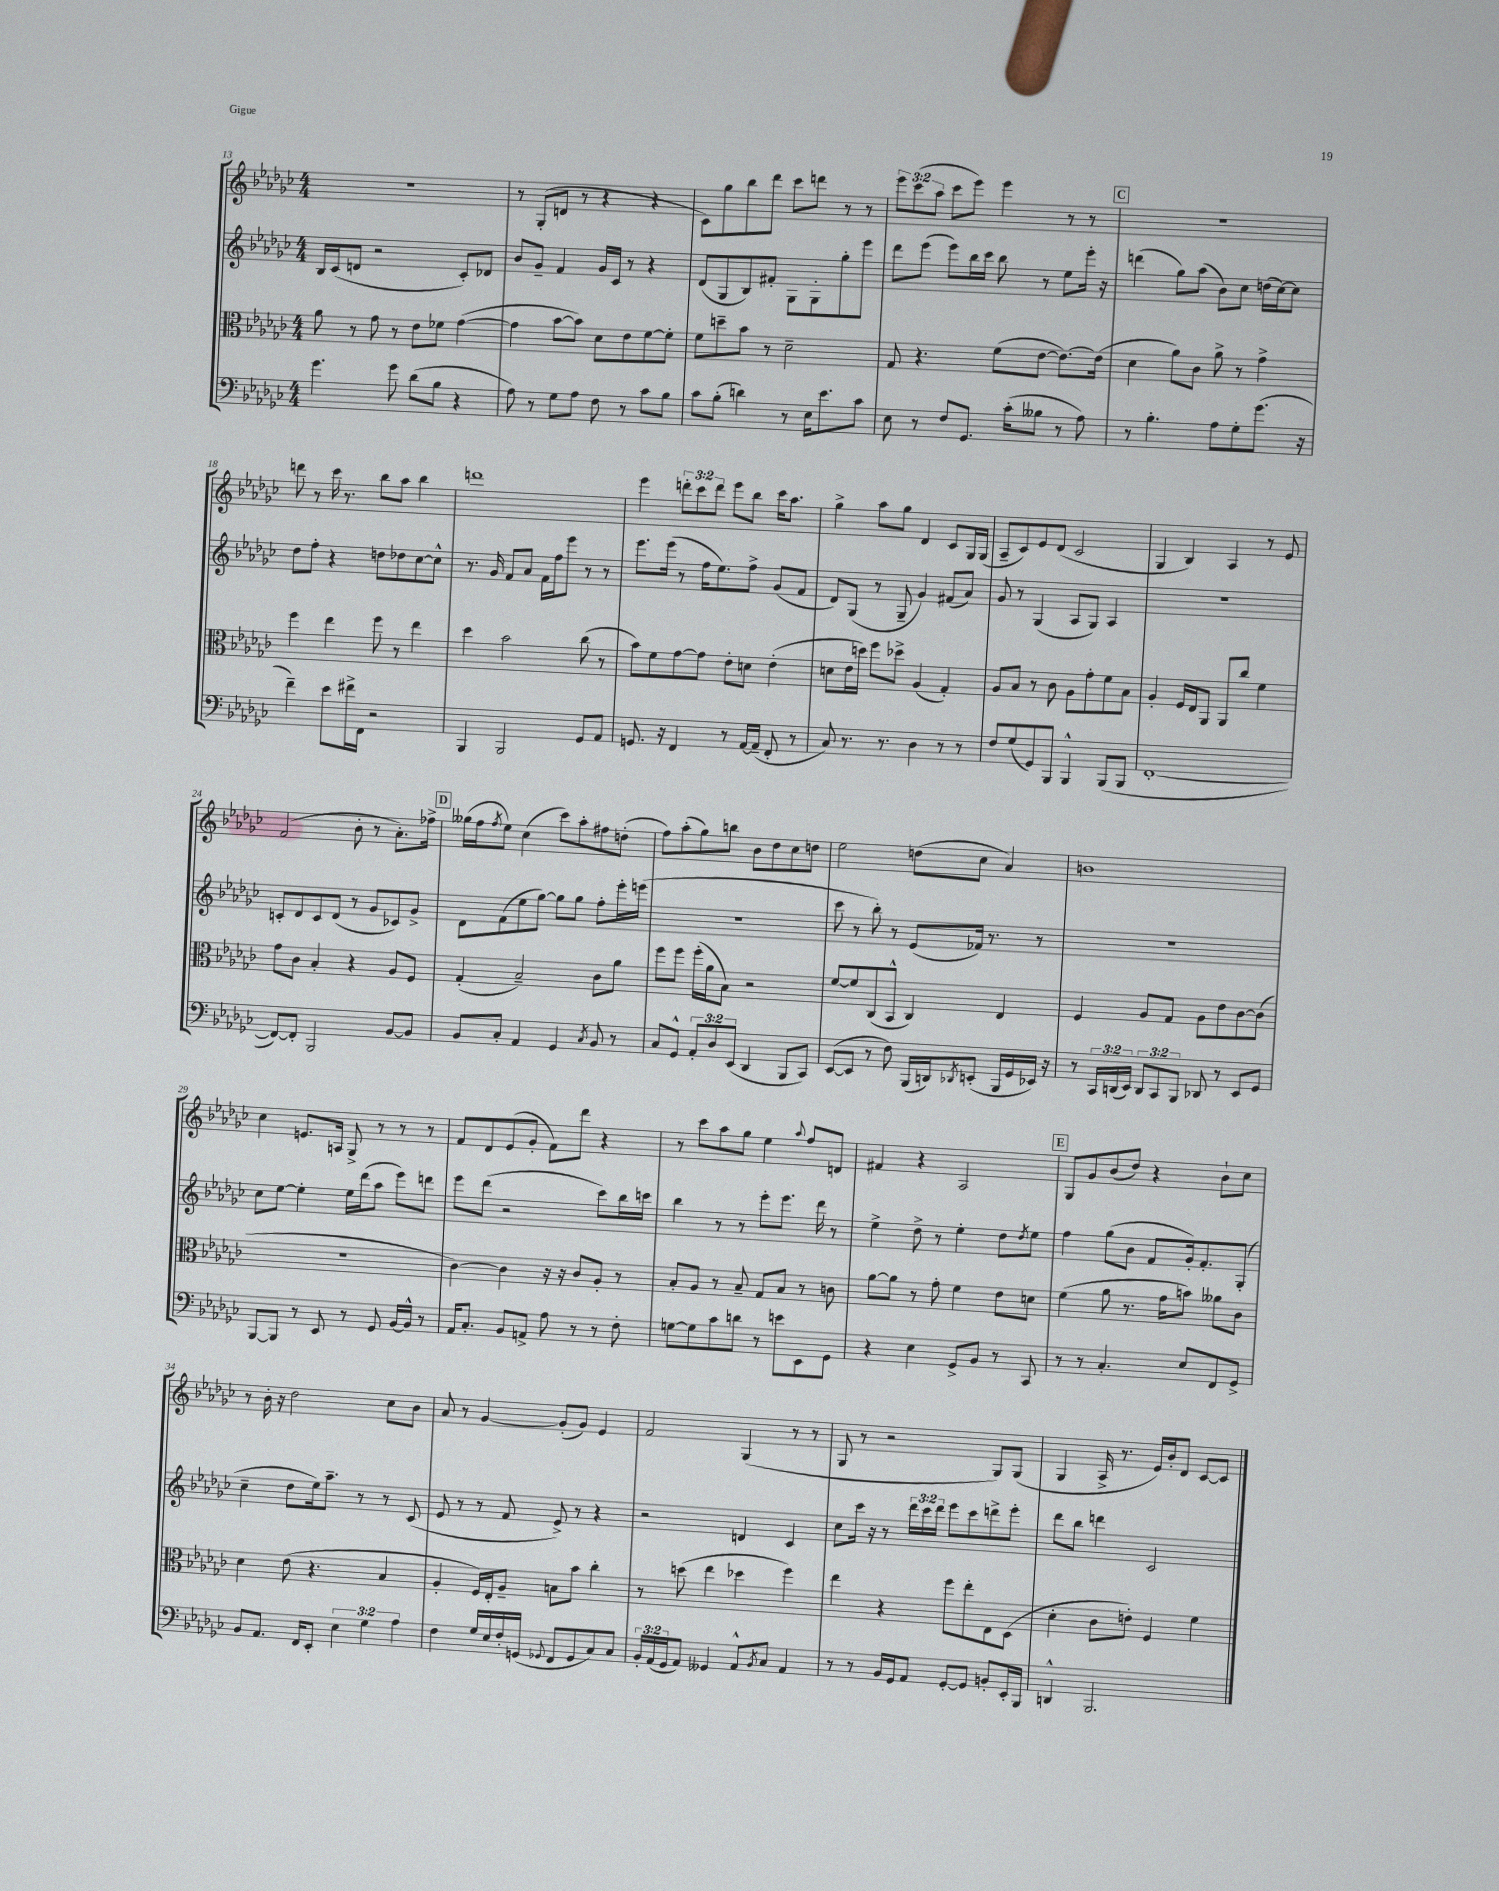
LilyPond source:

<<
\new StaffGroup <<
\new Staff = "s0" {
    \clef treble \key ges \major \numericTimeSignature \time 4/4 \override Staff.TupletNumber.text = #tuplet-number::calc-fraction-text
    R1 |
    r8 ges8-.( d'8 r8 r4 r4 |
    ces'8) ges''8 bes''8 des'''8 ces'''8 d'''8 r8 r8 |
    \tuplet 3/2 { ees'''8 ces'''8( aes''8 } ces'''8 ees'''8) ees'''4 r8 r8 |
    \mark \markup { \box "C" } R1 |
    d'''8 r8 ces'''16 r8. bes''8 aes''8 bes''4 |
    d'''1 |
    ees'''4 \tuplet 3/2 { d'''8-. ces'''8 d'''8 } ees'''8 bes''8 ces'''16 aes''8. |
    ges''4-> aes''8 ges''8 des'4 ces'8 ges16 ges16( |
    aes8-- ces'8) ees'8 des'8( ces'2 |
    ges4 bes4) aes4 r8 ees'8 |
    f'2( bes'8-. r8 aes'8.-.) fes''16-> |
    \mark \markup { \box "D" } geses''16( f''16 \acciaccatura { f''8 } ees''8) ces''4( ces'''8) aes''8-. fis''8 d''8-.( |
    f''8) aes''8-.( ges''8) b''8 bes'8 des''8 ces''8 d''8 |
    ees''2 d''8( ces''8 aes'4) |
    b'1 |
    ces''4 e'8. a16 ges8-> r8 r8 r8 |
    f'8 des'8 ees'8( ges'8-. f'8) des'''8 r4 |
    r8 ces'''8 aes''8 ges''8 ees''4 \appoggiatura { aes''8 } f''8 d'8 |
    fis'4 r4 aes2 |
    \mark \markup { \box "E" } ges8 ges'8 bes'8( des''8) r4 bes'8-! ces''8 |
    r8 bes'16-. r16 des''2 ces''8 bes'8 |
    aes'8 r8 ges'4~ ges'8-.( ges'8) ees'4 |
    f'2 ges4( r8 r8 |
    ges8 r8 r2 ges8) ges8( |
    ges4 aes16-> r8. ees'16) bes'16-. des'8 ces'8~ ces'8 \bar "|." |
}
\new Staff = "s1" {
    \clef treble \key ges \major \numericTimeSignature \time 4/4 \override Staff.TupletNumber.text = #tuplet-number::calc-fraction-text
    bes16 ces'16( d'8 r2 ces'8-.) des'8 |
    bes'8 ges'8-- f'4 ges'16 ces'16 r8 r4 |
    des'8( ges8 bes8) fis'8-. ges8 ges8-. ges''8-. ees'''8 |
    des'''8 ees'''8( ees'''8) bes''16 ces'''16 bes''8 r8 ees''8 ees'''16-. r16 |
    \mark \markup { \box "C" } d'''4( ges''8) aes''8( bes'8) ces''8 d''16( ces''16~) ces''8 |
    des''8 f''8-. r4 d''8 des''8 ces''8~ ces''8-^ |
    r8. ges'16 f'8 aes'8 f'16 f''16 ees'''8 r8 r8 |
    ees'''8. ees'''16( r8 f''16 ees''8.) f''8-> ges'8( f'8 |
    des'8) ges8( r8 ges8-- ges'4) fis'8( aes'8) |
    ges'8 r8 ges4( aes8 ges8) aes4 |
    r1 |
    c'8-. des'8 c'8 des'8( r8 ges'8 ces'8) ges'8-> |
    \mark \markup { \box "D" } des'8 f'8( ees''8 ges''8~) ges''8 ges''8 f''8-. ees'''16-. e'''16( |
    R1 |
    ces'''8 r8 bes''8-.) r8 ees'8( fes'16) r8. r8 |
    R1 |
    ces''8 ees''8~ ees''4-. ees''16 des'''16( aes''8 ees'''8) d'''8 |
    ees'''8 des'''8( r2 ces'''8) bes''16 c'''16 |
    bes''4 r8 r8 ees'''8-. ees'''8. des'''16 r8 |
    ees''4-> des''8-> r8 ees''4-. des''8 \acciaccatura { des''8 } ees''8 |
    \mark \markup { \box "E" } f''4 ges''8( bes'8 f'8 ges'16-.) f'8.-. ges8-.( |
    ces''4-- des''8 ees''16) aes''8.-- r8 r8 ces'8( |
    ees'8 r8 r8 f'8 ees'8->) r8 r4 |
    r2 d'4 ces'4 |
    ces''8 ces'''16 r16 r8 \tuplet 3/2 { des'''16 ces'''16 des'''16 } ees'''8 ces'''8 d'''8-> ees'''8-. |
    des'''8 bes''8 d'''4 ces'2 \bar "|." |
}
\new Staff = "s2" {
    \clef alto \key ges \major \numericTimeSignature \time 4/4
    aes'8 r8 ges'8 r8 ees'8 fes'8 ges'4~( |
    ges'4 bes'8~ bes'8) des'8 ees'8 f'8~ f'8-. |
    f'8 d''8-- bes'8 r8 des'2-- |
    ges8 r4. f'8( ees'8~ ees'8.~) ees'16( |
    \mark \markup { \box "C" } des'4 aes'8) ces'8 aes'8-> r8 ges'4-> |
    f''4 ees''4 f''8 r8 ees''4 |
    des''4 bes'2 ces''8( r8 |
    bes'8) f'8 ges'8~ ges'8 ees'8-. d'8 ees'4-.( |
    d'8 ees'16 d''16) f''8 des''8-> aes4( ges4-.) |
    aes8 bes8 r8 ces'8 aes8 ges'8-. f'8 bes8 |
    aes4-. f16 ees16 aes,8 aes,8 ces''8 f'4 |
    ges'8 ces'8 bes4-. r4 aes8 f8 |
    \mark \markup { \box "D" } ges4-.( bes2--) ces'8 aes'8 |
    f''8 f''8 f''16-.( aes'16 bes8) r2 |
    f'8~ f'8 ces8( bes,8-^ ces4) ees4 |
    f4 aes8 ges8 aes8 ees'8 ces'8~ ces'8( |
    r1 |
    ces'4~) ces'4 r16 r16 ces'8 aes8-. r8 |
    bes8-. aes8 r8 bes8-- ges8 bes8 r8 c'8 |
    aes'8~ aes'8 r8 ges'8-. f'4 ees'8 d'8 |
    \mark \markup { \box "E" } f'4( aes'8 r8. ges'16 b'8) aeses'8 ces'8 |
    des'4 ees'8( r4. bes4 |
    aes4-. f16) ees16-. aes8-- b8 bes'8 ces''4-. |
    r8 d''8( ees''4 des''4 f''4) |
    ees''4 r4 f''8 ees''8-. ees8 des8( |
    des'4-. ces'8 e'8-.) f4 f'4 \bar "|." |
}
\new Staff = "s3" {
    \clef bass \key ges \major \numericTimeSignature \time 4/4 \override Staff.TupletNumber.text = #tuplet-number::calc-fraction-text
    ges'4. ges'8 des'8( bes8 r4 |
    aes8) r8 ges8 aes8 f8 r8 ces'8 bes8 |
    ces'8 bes8-.( d'4) r8 ees16 ees'8. ces'8 |
    ees8 r8 f8 ges,8. ces'16-.( beses8 r8 aes8) |
    \mark \markup { \box "C" } r8 bes4.-. aes8 ges8-. ges'8.( r16 |
    f'4--) ees'8 fis'16-> f,16 r2 |
    bes,,4 bes,,2 ges,8 aes,8 |
    g,8. r16 f,4 r8 aes,16~ aes,16--( f,8-. r8 |
    ces8) r8. r8. des4 r8 r8 |
    f8 ges8( ges,8) bes,,8 bes,,4-^ bes,,8( bes,,8 |
    f,1~-. |
    f,8~) f,8-. bes,,2 bes,8~ bes,8 |
    \mark \markup { \box "D" } bes,8 ces8-. aes,4 ges,4 \acciaccatura { ces8 } bes,8 r8 |
    ces8 ges,8-^ \tuplet 3/2 { aes,8-. des8 ees,8( } des,4 bes,,8 ces,8) |
    ees,8~( ees,8 r8 f8) bes,,16( d,16) \acciaccatura { des,8 } e,8-.( bes,,16 ges,16 ees,16) r16 |
    r8 \tuplet 3/2 { ces,16 d,16( ees,16) } \tuplet 3/2 { d,8 ces,8 bes,,8 } des,8 r8 ees,8 ges,8 |
    bes,,8~ bes,,8 r8 ees,8 r8 ges,8 bes,16~ bes,16-^ r8 |
    aes,16 ces8.-. bes,8 a,8-> aes8 r8 r8 f8-. |
    g8~ g8 ces'8 d'8 r8 e'8 ees,8 ges,8 |
    r4 ees4 ges,8-> bes,8 r8 ces,8 |
    \mark \markup { \box "E" } r8 r8 ces4.-. ees8 f,8 ges,8-> |
    bes,8 aes,8. f,16 ees,8-. \tuplet 3/2 { ees4 ges4 aes4 } |
    f4 ges16 ees16 f16-. g,16( \appoggiatura { ges,8 } f,8 ges,8 ces8) ces8 |
    \tuplet 3/2 { bes,16-. aes,16( ges,16 } aes,8) geses,4 aes,8-^ \acciaccatura { bes,8 } ces8 aes,4 |
    r8 r8 bes,16 ges,16 aes,8 ges,8~-. ges,8 b,8-. ees,16-. bes,,16 |
    d,4-^ bes,,2. \bar "|." |
}
>>
>>
\layout { \context { \Score currentBarNumber = #13 } }
